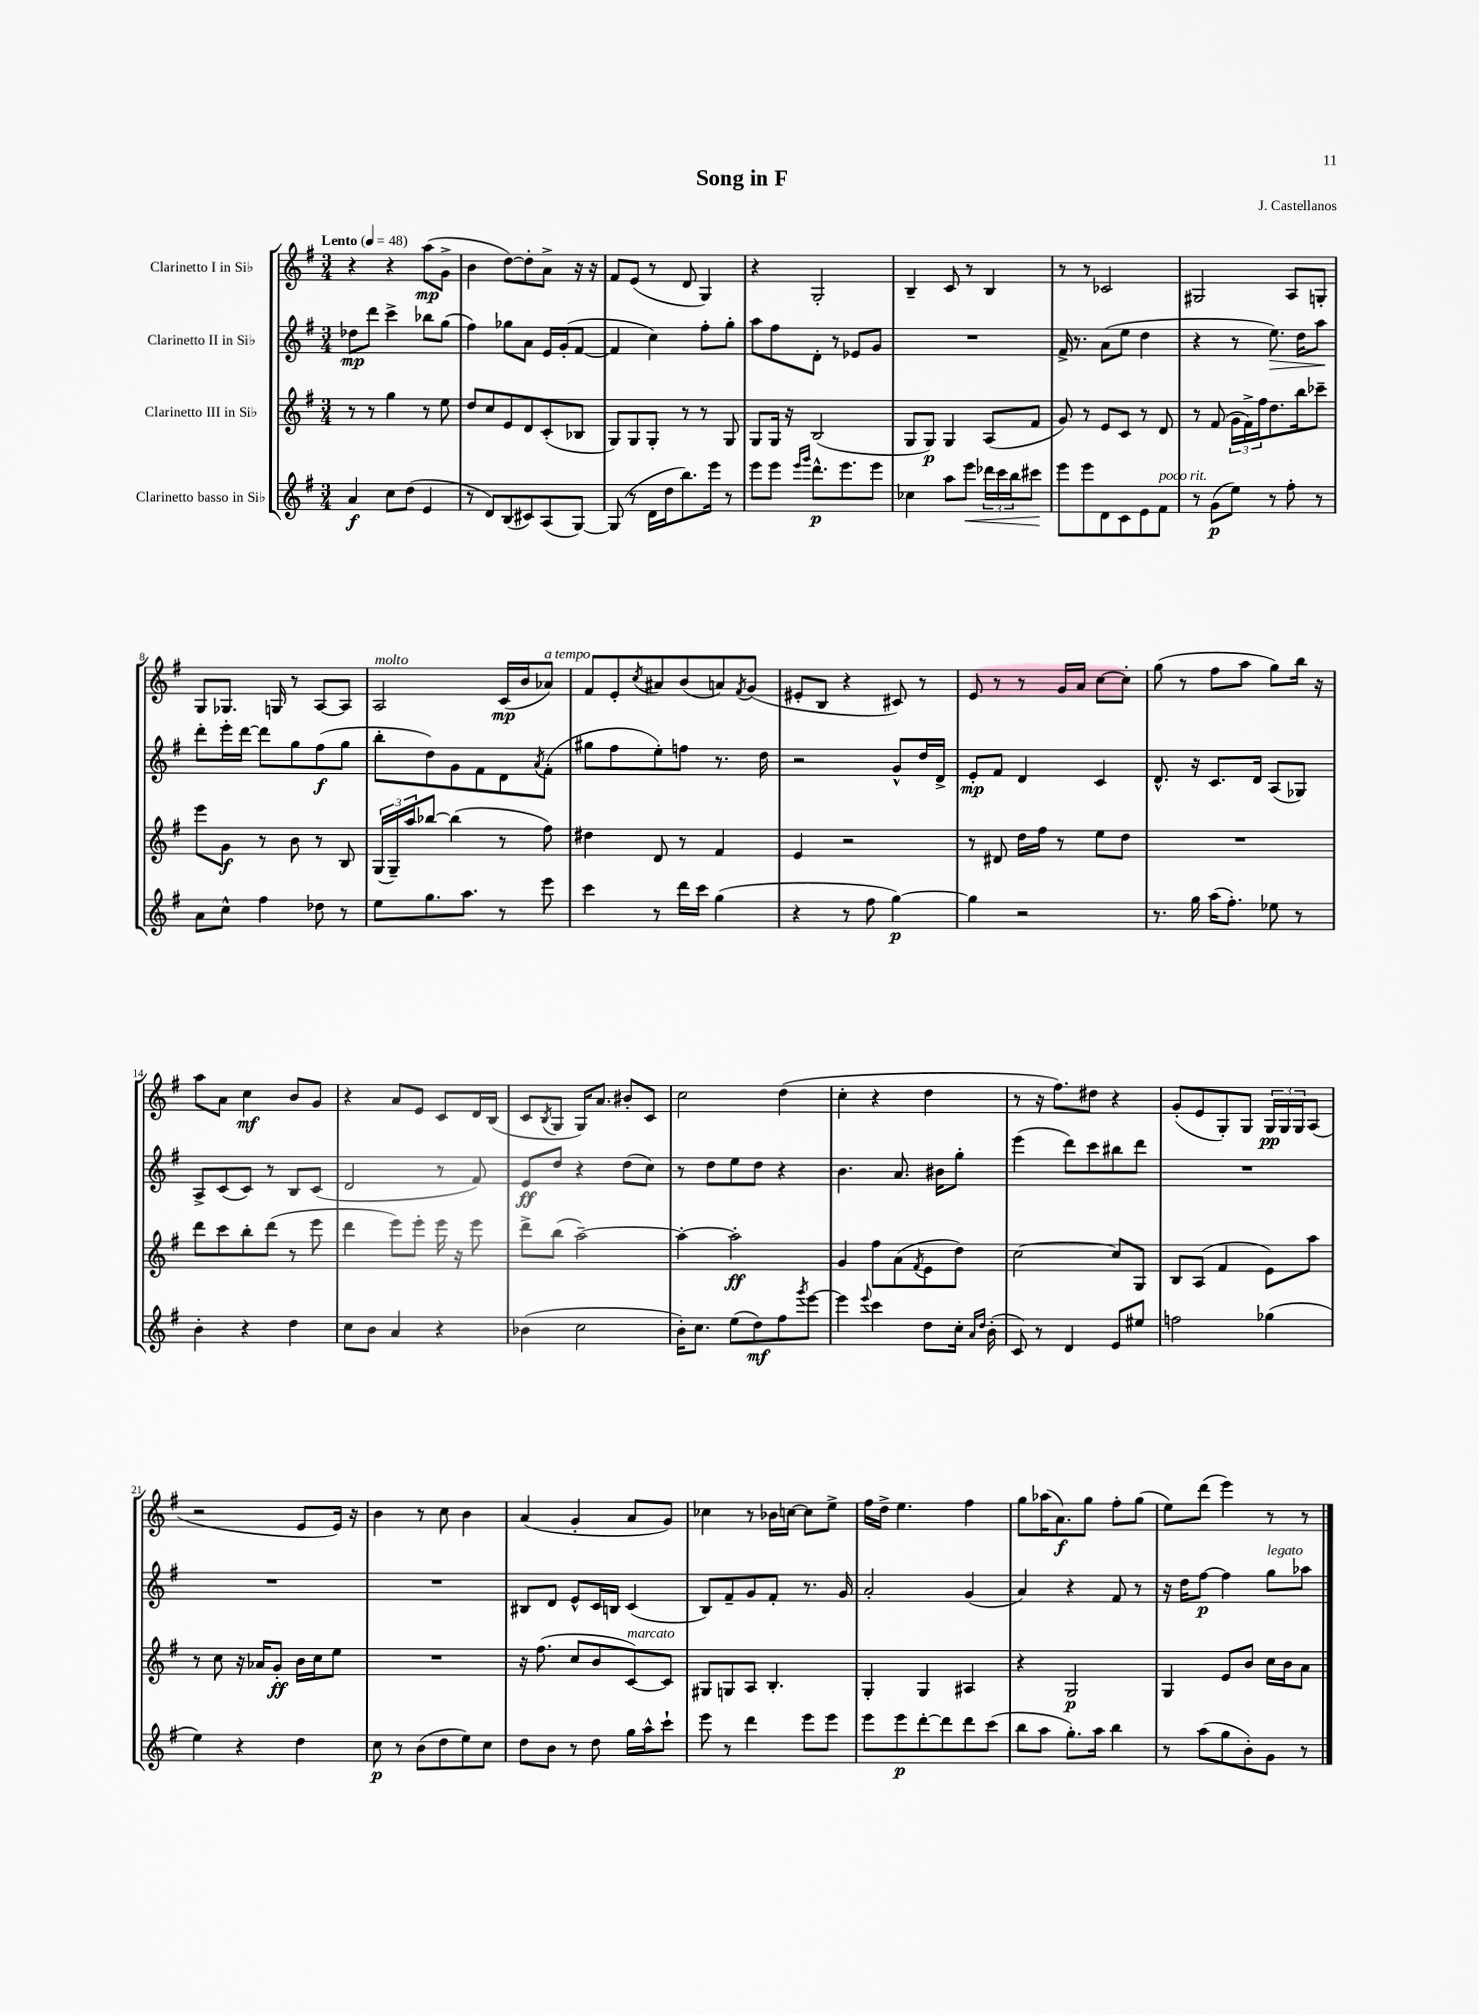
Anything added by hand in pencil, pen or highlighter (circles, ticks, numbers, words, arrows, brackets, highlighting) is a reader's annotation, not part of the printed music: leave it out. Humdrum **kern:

**kern	**dynam	**kern	**dynam	**kern	**dynam	**kern	**dynam
*part4	*part4	*part3	*part3	*part2	*part2	*part1	*part1
*staff4	*staff4	*staff3	*staff3	*staff2	*staff2	*staff1	*staff1
*I"Clarinetto basso in Si♭	*	*I"Clarinetto III in Si♭	*	*I"Clarinetto II in Si♭	*	*I"Clarinetto I in Si♭	*
*clefG2	*	*clefG2	*	*clefG2	*	*clefG2	*
*k[f#]	*	*k[f#]	*	*k[f#]	*	*k[f#]	*
*M3/4	*	*M3/4	*	*M3/4	*	*M3/4	*
*MM48	*	*MM48	*	*MM48	*	*MM48	*
=1	=1	=1	=1	=1	=1	=1	=1
!	!	!	!	!	!	!LO:TX:a:B:t=Lento	!
4a/	f	8r	.	8dd-X\L	mp	4r	.
.	.	8r	.	8ddd\J	.	.	.
8cc\L	.	4gg\	.	4ccc^\	.	4r	.
(8dd\J	.	.	.	.	.	.	.
4e/	.	8r	.	8bb-X\L	.	(8aa\L	mp
.	.	8ee\	.	(8gg\J	.	8g^\J	.
=2	=2	=2	=2	=2	=2	=2	=2
8r	.	8dd/L	.	4ff#\)	.	4b\	.
8d/L)	.	8cc/	.	.	.	.	.
(8B/	.	8e/	.	8gg-X\L	.	[8dd\L)	.
8c#X/)	.	8d/	.	8a\J	.	8dd'\]	.
(8A/	.	(8c'/	.	16e/LL	.	8a^\J	.
.	.	.	.	(16g'/J	.	.	.
[8G/J)	.	8B-X/J	.	[8f#/J	.	16r	.
.	.	.	.	.	.	16r	.
=3	=3	=3	=3	=3	=3	=3	=3
(8G/]	.	8G/L)	.	4f#/]	.	8f#/L	.
8r	.	8G/	.	.	.	(8e/J	.
16d\LL	.	8G'/J	.	4cc\)	.	8r	.
16dd\J	.	.	.	.	.	.	.
8.bb\)	.	8r	.	.	.	8d/	.
.	.	8r	.	8ff#'\L	.	4G/)	.
16eee\Jk	.	.	.	.	.	.	.
8r	.	8G/	.	8gg'\J	.	.	.
=4	=4	=4	=4	=4	=4	=4	=4
8eee\L	.	8G/L	.	8aa\L	.	4r	.
8eee\J	.	16G/Jk	.	8ff#\	.	.	.
.	.	16r	.	.	.	.	.
16qqeee/LL	.	.	.	.	.	.	.
16qqggg/JJ	.	.	.	.	.	.	.
8.ddd^^\L	p	(2B/	.	8d'\J	.	2G'/	.
.	.	.	.	8r	.	.	.
8.eee\	.	.	.	.	.	.	.
.	.	.	.	8e-X/L	.	.	.
8eee\J	.	.	.	8g/J	.	.	.
=5	=5	=5	=5	=5	=5	=5	=5
4cc-X\	.	8G/L	.	2.r	.	4B~/	.
.	.	8G/J)	p	.	.	.	.
8aa\L	.	4G/	.	.	.	8c/	.
!	!LO:HP:b	!	!	!	!	!	!
8eee\J	<	.	.	.	.	8r	.
24ddd-X\LL	.	(8A/L	.	.	.	4B/	.
24ccc\	.	.	.	.	.	.	.
24bb\J	.	.	.	.	.	.	.
8ccc#X\J	.	8f#/J	.	.	.	.	.
.	[	.	.	.	.	.	.
=6	=6	=6	=6	=6	=6	=6	=6
8eee\L	.	8g/)	.	16f#^/	.	8r	.
.	.	.	.	8.r	.	.	.
8eee\	.	8r	.	.	.	8r	.
8d\	.	8e/L	.	(8a\L	.	2c-X/	.
8c\	.	8c/J	.	8ee\J	.	.	.
8e\	.	8r	.	4dd\	.	.	.
!LO:TX:a:i:t=poco rit.	!	!	!	!	!	!	!
8f#\J	.	8d/	.	.	.	.	.
=7	=7	=7	=7	=7	=7	=7	=7
8r	.	8r	.	4r	.	2G#X/	.
(8g\L	p	(8f#/	.	.	.	.	.
8ee\J)	.	24g\LL	.	8r	.	.	.
.	.	24f#^\)	.	.	.	.	.
.	.	24ff#\J	.	.	.	.	.
!	!	!	!	!	!LO:HP:b	!	!
8r	.	8.dd\	.	8.ee\)	>	.	.
8ff#'\	.	.	.	.	.	8A/L	.
.	.	16bb\k	.	16dd\KL	.	.	.
8r	.	8ccc-X~\J	.	8aa\J	.	8Gn'/J	.
.	.	.	.	.	]	.	.
!!LO:LB:g=z
=8	=8	=8	=8	=8	=8	=8	=8
8a\L	.	8eee\L	.	8ddd'\L	.	8G/L	.
8cc^^\J	.	8g\J	f	16eee'\L	.	8.G-X/J	.
.	.	.	.	[16ddd\JJ	.	.	.
4ff#\	.	8r	.	8ddd\L]	.	.	.
.	.	.	.	.	.	16Gn/	.
.	.	8b\	.	8gg\	.	8r	.
8dd-X\	.	8r	.	(8ff#\	f	[8A/L	.
8r	.	8B/	.	8gg\J	.	8A/J]	.
=9	=9	=9	=9	=9	=9	=9	=9
!	!	!	!	!	!	!LO:TX:a:i:t=molto	!
8ee\L	.	(24G/LL	.	8bb'\L	.	2A/	.
.	.	24G~/)	.	.	.	.	.
.	.	24aa/J	.	.	.	.	.
8.gg\	.	[8bb-X/J	.	8dd\)	.	.	.
.	.	(4bb-\]	.	8g\	.	.	.
8.aa\J	.	.	.	.	.	.	.
.	.	.	.	8f#\	.	.	.
8r	.	8r	.	8d\	.	(16c/LL	mp
.	.	.	.	.	.	16b/J	.
.	.	.	.	8qa/	.	.	.
!	!	!	!	!	!	!LO:TX:a:i:t=a tempo	!
8eee\	.	8ff#\)	.	(8f#'\J	.	8a-X/J)	.
=10	=10	=10	=10	=10	=10	=10	=10
4ccc\	.	4dd#X\	.	8gg#X\L	.	8f#/L	.
.	.	.	.	8ff#\	.	8e'/	.
.	.	.	.	.	.	8qcc/	.
8r	.	8d/	.	8ee'\)	.	8a#X/	.
16ddd\LL	.	8r	.	8ffn\J	.	(8b/	.
16ccc\JJ	.	.	.	.	.	.	.
(4gg\	.	4f#/	.	8.r	.	8an/)	.
.	.	.	.	.	.	8qf#/	.
.	.	.	.	.	.	(8g/J	.
.	.	.	.	16dd\	.	.	.
=11	=11	=11	=11	=11	=11	=11	=11
4r	.	4e/	.	2r	.	8e#X'/L	.
.	.	.	.	.	.	8B/J	.
8r	.	2r	.	.	.	4r	.
8ff#\	.	.	.	.	.	.	.
[4gg\)	p	.	.	8g^^/L	.	8c#X/)	.
.	.	.	.	16dd/L	.	8r	.
.	.	.	.	16d^/JJ	.	.	.
=12	=12	=12	=12	=12	=12	=12	=12
4gg\]	.	8r	.	8e'/L	mp	8e/	.
.	.	8d#X/	.	8f#/J	.	8r	.
2r	.	16dd\LL	.	4d/	.	8r	.
.	.	16ff#\JJ	.	.	.	.	.
.	.	8r	.	.	.	16g/LL	.
.	.	.	.	.	.	16a/JJ	.
.	.	8ee\L	.	4c/	.	[8cc\L	.
.	.	8dd\J	.	.	.	8cc'\J]	.
=13	=13	=13	=13	=13	=13	=13	=13
8.r	.	2.r	.	8.d^^/	.	(8gg\	.
.	.	.	.	.	.	8r	.
16gg\	.	.	.	16r	.	.	.
(16aa\KL	.	.	.	8.c/L	.	8ff#\L	.
8.ff#'\J)	.	.	.	.	.	.	.
.	.	.	.	.	.	8aa\J	.
.	.	.	.	16d/Jk	.	.	.
8ee-X\	.	.	.	(8A/L	.	8gg\L)	.
8r	.	.	.	8G-X/J)	.	16bb\Jk	.
.	.	.	.	.	.	16r	.
!!LO:LB:g=z
=14	=14	=14	=14	=14	=14	=14	=14
4b'\	.	8ddd\L	.	8A^/L	.	8aa\L	.
.	.	8ccc\	.	(8c/	.	8a\J	.
4r	.	8bb'\	.	8c/J)	.	4cc\	mf
.	.	(8ddd\J	.	8r	.	.	.
4dd\	.	8r	.	8B/L	.	8b/L	.
.	.	8eee\	.	(8c/J	.	8g/J	.
=15	=15	=15	=15	=15	=15	=15	=15
8cc\L	.	4ddd\	.	2d/	.	4r	.
8b\J	.	.	.	.	.	.	.
4a/	.	8eee\L)	.	.	.	8a/L	.
.	.	8eee'\J	.	.	.	8e/J	.
4r	.	16eee\	.	8r	.	8c/L	.
.	.	16r	.	.	.	.	.
.	.	8eee\	.	8f#/)	.	16d/L	.
.	.	.	.	.	.	(16B/JJ	.
=16	=16	=16	=16	=16	=16	=16	=16
(4b-X\	.	8ddd^\L	.	8e/L	ff	8c/L	.
.	.	.	.	.	.	8qB/	.
.	.	(8bb\J	.	8dd/J	.	8G/J	.
2cc\	.	[2aa~\)	.	4r	.	16G/KL)	.
.	.	.	.	.	.	8.a/J	.
.	.	.	.	(8dd\L	.	8b#X'/L	.
.	.	.	.	8cc\J)	.	8c/J	.
=17	=17	=17	=17	=17	=17	=17	=17
16b'\KL)	.	4aa'\_	.	8r	.	2cc\	.
8.cc\J	.	.	.	.	.	.	.
.	.	.	.	8dd\L	.	.	.
(8ee\L	.	2aa'\]	ff	8ee\	.	.	.
8dd\)	mf	.	.	8dd\J	.	.	.
8ff#\	.	.	.	4r	.	(4dd\	.
8qggg/	.	.	.	.	.	.	.
[8eee\J	.	.	.	.	.	.	.
=18	=18	=18	=18	=18	=18	=18	=18
4eee\]	.	4g/	.	4.b\	.	4cc'\	.
8qqeee/	.	.	.	.	.	.	.
4ccc\	.	8ff#\L	.	.	.	4r	.
.	.	(8a\	.	8.a/	.	.	.
.	.	8qf#/	.	.	.	.	.
8dd\L	.	8e\	.	.	.	4dd\	.
.	.	.	.	16b#X\KL	.	.	.
16cc'\Jk	.	8dd\J)	.	8gg'\J	.	.	.
16qqa/LL	.	.	.	.	.	.	.
16qqdd/JJ	.	.	.	.	.	.	.
(16b'\	.	.	.	.	.	.	.
=19	=19	=19	=19	=19	=19	=19	=19
8c/)	.	[2cc\	.	(4eee\	.	8r	.
8r	.	.	.	.	.	16r	.
.	.	.	.	.	.	8.ff#\L)	.
4d/	.	.	.	8ddd\L)	.	.	.
.	.	.	.	8ccc\	.	8dd#X\J	.
8e/L	.	8cc/L]	.	8bb#X\	.	4r	.
8ee#X/J	.	8G/J	.	8ddd\J	.	.	.
=20	=20	=20	=20	=20	=20	=20	=20
2ffn\	.	8B/L	.	2.r	.	(8g'/L	.
.	.	(8A/J	.	.	.	8e/	.
.	.	4f#/	.	.	.	8G'/)	.
.	.	.	.	.	.	8G/J	.
(4gg-X\	.	8e\L)	.	.	.	24G/LL	pp
.	.	.	.	.	.	24G/	.
.	.	.	.	.	.	24G/J	.
.	.	8aa\J	.	.	.	(8A/J	.
!!LO:LB:g=z
=21	=21	=21	=21	=21	=21	=21	=21
4ee\)	.	8r	.	2.r	.	2r	.
.	.	8cc\	.	.	.	.	.
4r	.	16r	.	.	.	.	.
.	.	16a-X/KL	.	.	.	.	.
.	.	8g'/J	ff	.	.	.	.
4dd\	.	16b\LL	.	.	.	8e/L	.
.	.	16cc\J	.	.	.	.	.
.	.	8ee\J	.	.	.	16e/Jk)	.
.	.	.	.	.	.	16r	.
=22	=22	=22	=22	=22	=22	=22	=22
8cc\	p	2.r	.	2.r	.	4b\	.
8r	.	.	.	.	.	.	.
(8b\L	.	.	.	.	.	8r	.
8dd\	.	.	.	.	.	8cc\	.
8ee\)	.	.	.	.	.	4b\	.
8cc\J	.	.	.	.	.	.	.
=23	=23	=23	=23	=23	=23	=23	=23
8dd\L	.	16r	.	8B#X/L	.	(4a/	.
.	.	(8.ff#\	.	.	.	.	.
8b\J	.	.	.	8d/J	.	.	.
8r	.	8cc/L	.	8e^^/L	.	4g'/	.
8dd\	.	8b/	.	16c/L	.	.	.
.	.	.	.	16Bn/JJ	.	.	.
!	!	!LO:TX:a:i:t=marcato	!	!	!	!	!
16gg\LL	.	[8c/)	.	(4c/	.	8a/L	.
16aa^^\J	.	.	.	.	.	.	.
8ccc`\J	.	8c/J]	.	.	.	8g/J)	.
=24	=24	=24	=24	=24	=24	=24	=24
8eee\	.	8G#X/L	.	8B/L)	.	4cc-X\	.
8r	.	8Gn/	.	8f#~/	.	.	.
4ddd\	.	8A/J	.	8g/	.	8r	.
.	.	4.B'/	.	8f#'/J	.	16b-X\LL	.
.	.	.	.	.	.	[16ccn\JJ	.
8eee\L	.	.	.	8.r	.	8cc\L]	.
8eee\J	.	.	.	.	.	8ee^\J	.
.	.	.	.	16g/	.	.	.
=25	=25	=25	=25	=25	=25	=25	=25
8eee\L	.	4G'/	.	2a'/	.	16ff#\LL	.
.	.	.	.	.	.	16dd^\JJ	.
8eee\	p	.	.	.	.	4.ee\	.
[8ddd'\	.	4G/	.	.	.	.	.
8ddd\]	.	.	.	.	.	.	.
8ddd\	.	4A#X/	.	(4g/	.	4ff#\	.
(8ccc\J	.	.	.	.	.	.	.
=26	=26	=26	=26	=26	=26	=26	=26
8bb\L	.	4r	.	4a/)	.	8gg\L	.
8aa\J	.	.	.	.	.	(16aa-X\K	.
.	.	.	.	.	.	8.a\)	f
8.gg'\L)	.	2G/	p	4r	.	.	.
.	.	.	.	.	.	8gg\J	.
16aa\Jk	.	.	.	.	.	.	.
4bb\	.	.	.	8f#/	.	8ff#'\L	.
.	.	.	.	8r	.	(8gg\J	.
=27	=27	=27	=27	=27	=27	=27	=27
8r	.	4G/	.	16r	.	8ee\L)	.
.	.	.	.	16dd\KL	.	.	.
(8aa\L	.	.	.	[8ff#\J	p	(8ddd\J	.
8gg\	.	8e/L	.	4ff#\]	.	4eee\)	.
8b'\)	.	8b/J	.	.	.	.	.
!	!	!	!	!LO:TX:a:i:t=legato	!	!	!
8g\J	.	16cc\LL	.	8gg\L	.	8r	.
.	.	16b\J	.	.	.	.	.
8r	.	8a\J	.	8aa-X\J	.	8r	.
==	==	==	==	==	==	==	==
*-	*-	*-	*-	*-	*-	*-	*-
